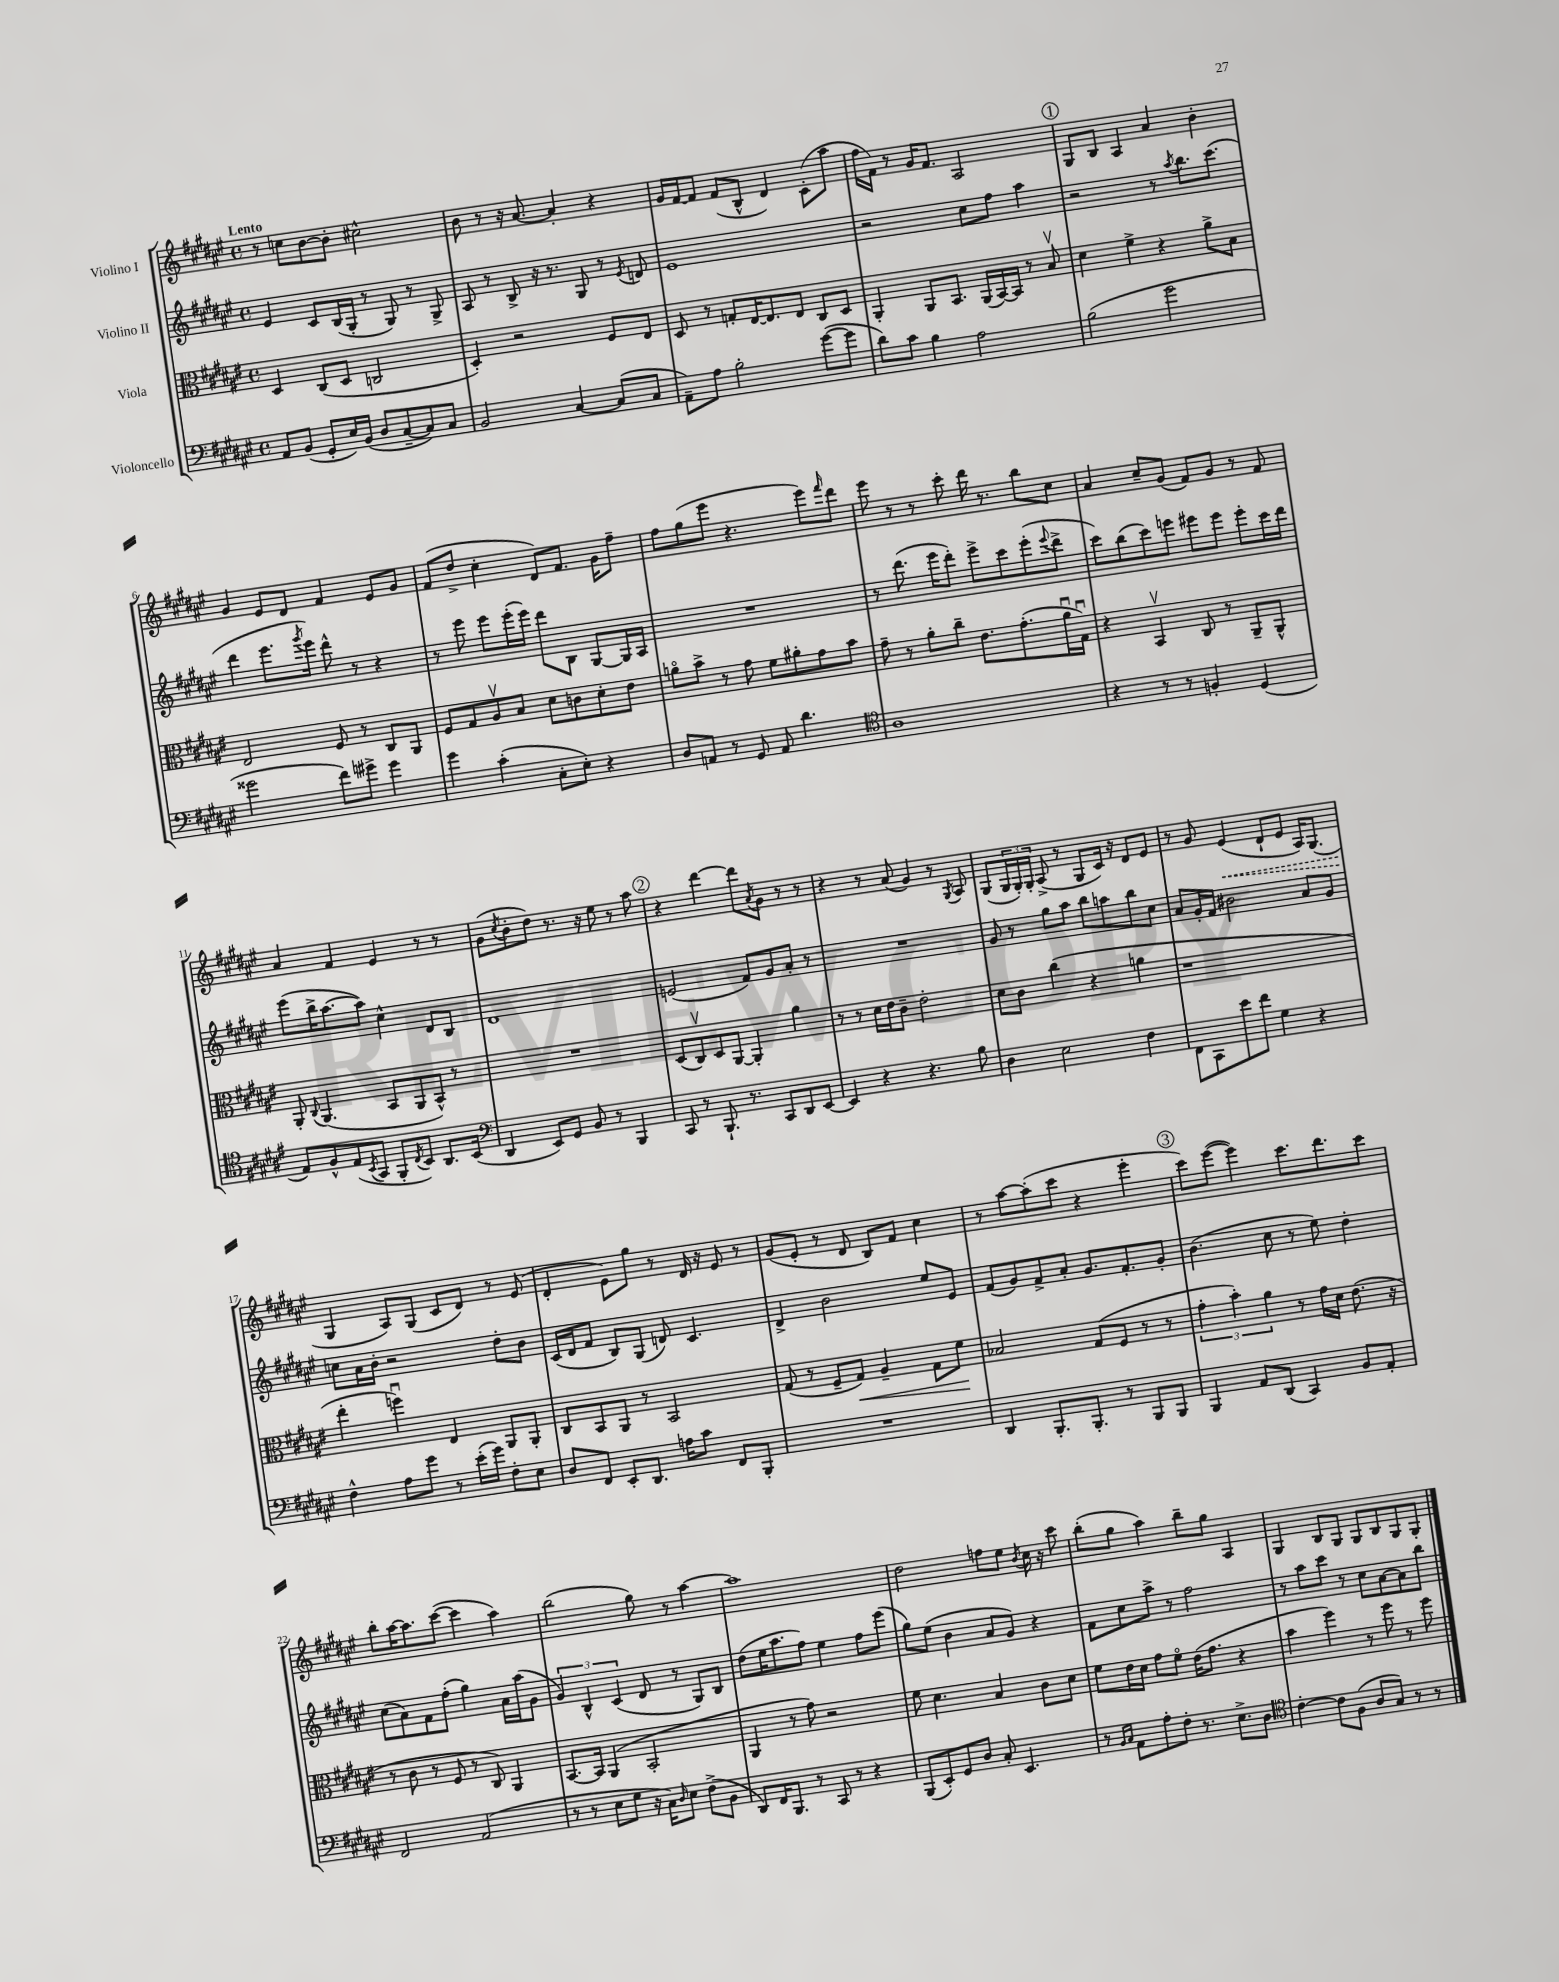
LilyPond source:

<<
\new StaffGroup <<
\new Staff = "s0" \with { instrumentName = "Violino I" } {
    \clef treble \key fis \major \defaultTimeSignature \time 4/4 \tempo "Lento"
    r8 c''8 b'8~ b'8-. cis''2-^ |
    b'8 r8 r16 ais'8.~ ais'4-. r4 |
    gis'16 fis'16~ fis'8 fis'8( b8-^ dis'4) cis'8-.( ais''8 |
    fis''16 fis'16) r8 gis'16 fis'8. ais2 |
    \mark \markup { \circle "1" } gis8 b8 ais4 ais'4 b'4-. |
    gis'4 eis'8 dis'8 fis'4 eis'8 gis'8 |
    fis'8( dis''8-> cis''4-. dis'8) fis'8. gis'16 fis''8-- |
    fis''8 gis''8( eis'''8 r4. eis'''8) \grace { fis'''16 } dis'''8 |
    eis'''8 r8 r8 cis'''8-. dis'''16 r8. b''8 cis''8 |
    ais'4 cis''8-- gis'8( fis'8) gis'8 r8 fis'8 |
    ais'4 fis'4 eis'4 r8 r8 |
    gis'8( \acciaccatura { cis''8 } b'8-. dis''8) r8. r16 eis''8 r8 ais''8 |
    \mark \markup { \circle "2" } r4 dis'''4~ dis'''8 \acciaccatura { ais'8 } gis'8 r8 r8 |
    r4 r8 ais'8( gis'4) r8 \acciaccatura { gis8 } ais8 |
    gis8( \tuplet 3/2 { gis16 gis16-.) gis16-. } ais8->( r8 gis8 cis'16) r16 dis'8 eis'8 |
    r8 gis'8 \once \override Hairpin.style = #'dashed-line eis'4\<( dis'8-! eis'8 ais16) gis8.( |
    gis4\! ais8) gis8( cis'8 dis'8) r8 eis'8( |
    dis'4-. eis'8) gis''8 r8 dis'16 r16 eis'8 r8 |
    gis'8( eis'8-. r8 dis'8 b8) fis'8 cis''4 |
    r8 ais''8~ ais''8-.( cis'''8 r4 eis'''4-. |
    \mark \markup { \circle "3" } cis'''8) eis'''8~( eis'''4) cis'''8. dis'''8. cis'''8 |
    b''8-. ais''16~ ais''8. cis'''8~( cis'''4 ais''4) |
    b''2( gis''8) r8 ais''4~ |
    ais''1 |
    dis''2 f''8 eis''8 \acciaccatura { b'8 } cis''16 r16 cis'''8 |
    b''8-.( gis''8 ais''4) b''8-- gis''8 ais4 |
    gis4 b8 gis8 gis8 b8 gis8 gis8-. \bar "|." |
}
\new Staff = "s1" \with { instrumentName = "Violino II" } {
    \clef treble \key fis \major \defaultTimeSignature \time 4/4
    eis'4 cis'8 b16( gis16-. r8 gis8) r8 gis8-> |
    ais8 r8 b8-> r16 r8. gis8 r8 \acciaccatura { eis'8 } d'8 |
    eis'1 |
    r2 cis''8 fis''8 ais''4 |
    \mark \markup { \circle "1" } r2 r8 \acciaccatura { ais''8 } b''8. cis'''8.( |
    dis'''4 eis'''8. \acciaccatura { gis'''8 } eis'''16) dis'''8-^ r8 r4 |
    r8 eis'''8 eis'''8 eis'''16-.( eis'''16) dis'''8 b8 gis8~ gis16 ais16 |
    R1 |
    r8 dis'''8.( eis'''16 dis'''8-.) eis'''8-> cis'''8 eis'''8-.( \appoggiatura { eis'''8 } dis'''8-> |
    cis'''8) b''8( cis'''8) e'''8 eis'''8 eis'''8 eis'''8-. cis'''16 dis'''16 |
    eis'''8( b''16-> ais''8.~ ais''8) cis''4-^ dis'8 b8 |
    dis'1 |
    \mark \markup { \circle "2" } e'2( fis'8) gis'8 ais'8-. r8 |
    R1 |
    gis'8 r8 gis''8 ais''8 b''8 a''8 b''8 cis''8 |
    ais'8 gis'16-. fis'16 bis'2 ais'8 gis'8 |
    c''8 ais'16 b'16-. r2 dis''8-. b'8 |
    cis'16( dis'16 fis'8 b8) gis8( d'8) cis'4. |
    dis'4-> b'2 eis''8 eis'8 |
    fis'8( gis'8) fis'8-> ais'8-. gis'8. fis'8.-. gis'8-. |
    \mark \markup { \circle "3" } b'4.( cis''8 r8 eis''8) dis''4-. |
    cis''8( ais'8) fis'8 fis''8-.( gis''4) ais'16 ais''16( gis'8 |
    \tuplet 3/2 { gis'4) b4-^ cis'4( } dis'8 r8 gis8) b8 |
    dis''8( eis''16 ais''8. fis''8) eis''4 fis''8 eis'''8( |
    gis''8) eis''8( b'4 ais'8 gis'8) r4 |
    fis'8 cis''8 ais''8-> r8 fis''2 |
    r8 ais''8 cis'''8 r8 cis''8 ais'8~ ais'8 b''8 \bar "|." |
}
\new Staff = "s2" \with { instrumentName = "Viola" } {
    \clef alto \key fis \major \defaultTimeSignature \time 4/4
    dis4 cis8( dis8 c2 |
    dis4-.) r2 fis8 eis8 |
    dis8 r8 g8-. eis16~ eis8. eis8 cis8 dis8 |
    ais,4-. ais,8 b,8. ais,16( b,16~) b,16 r8 b8\upbow |
    \mark \markup { \circle "1" } dis'4 fis'4-> r4 ais'8-> b8 |
    eis2 fis8 r8 cis8 ais,8 |
    fis8 gis8 ais8\upbow b8 dis'8 c'8 dis'8-. eis'8 |
    a'8\flageolet b'8-> r8 gis'8 fis'8 ais'8-. gis'8 b'8 |
    gis'8-- r8 ais'8-. cis''8-- eis'8. gis'8.-.( ais'16\downbow gis16\downbow) |
    r4 b,4\upbow cis8 r8 ais,8-- ais,8-^ |
    ais,8-. \appoggiatura { cis8 } ais,4.( b,8 ais,8 b,8-^) r8 |
    R1 |
    \mark \markup { \circle "2" } dis8( cis8\upbow) dis8 ais,8~ ais,4-. ais'4 |
    r8 r8 dis'16 eis'16 cis'8-- eis'2-. |
    dis'8 cis'8 cis''4( r4 a'4 |
    r1 |
    eis''4-. f''4\downbow) eis4 ais,8 ais,8-. |
    cis8 b,8 ais,8 r8 b,2 |
    gis8( r8 fis8-- gis8\<) ais4-- gis8 fis'8\! |
    bes2 gis8( fis8 r8 r8 |
    \mark \markup { \circle "3" } \tuplet 3/2 { gis'4-. b'4-.) ais'4 } r8 gis'16 dis'16 eis'8.( r16 |
    r8 cis'8 r8 fis8 r8 cis8) ais,4 |
    b,8.~ b,16 ais,4( b,2-. |
    ais,4 r8 gis'8) r2 |
    fis'8 dis'4. b4 cis'8 dis'8 |
    fis'8 eis'16 dis'16 gis'8 fis'8\flageolet eis'16( gis'8. r4 |
    b'4 fis''4) r8 fis''8 r8 fis''8 \bar "|." |
}
\new Staff = "s3" \with { instrumentName = "Violoncello" } {
    \clef bass \key fis \major \defaultTimeSignature \time 4/4
    ais,8 b,8( gis,8-. eis16) b,16( dis8 cis8~-- cis8) cis8 |
    b,2 cis4~ cis8( cis8 |
    ais,8--) ais8 b2-. gis'8~( gis'8 |
    dis'8) cis'8 b4 ais2 |
    \mark \markup { \circle "1" } b2( gis'2 |
    gisis'2 fis'8) gis'8-> gis'4 |
    gis'4 cis'4-.( cis8-. eis8-.) r4 |
    dis8 a,8 r8 gis,8 a,8 dis'4. |
    \clef tenor ais1 |
    r4 r8 r8 f4-. dis4( |
    eis8) fis8-^ eis8( \acciaccatura { b,8 } gis,8 fis,8-. \acciaccatura { cis8 } b,8) ais,8. b,16( |
    \clef bass dis,4 eis,8) gis,8 b,8 r8 b,,4 |
    \mark \markup { \circle "2" } cis,8 r8 b,,8.-! r8. cis,8 dis,8 eis,8~ |
    eis,4 r4 r4. b8 |
    dis4 eis2 fis4 |
    fis,8 cis,8 eis'8 fis'8 gis4 r4 |
    fis4-^ ais8 gis'8 r8 eis'16-.( gis'16) fis8-. eis8 |
    dis8 fis,8 eis,8-. dis,8. a16 cis'8 fis,8 b,,8-. |
    R1 |
    dis,4 b,,8.-. b,,8.-. r8 b,,8 b,,8 |
    \mark \markup { \circle "3" } b,,4 ais,8 dis,8( cis,4) b,8 ais,8-. |
    fis,2 ais,2( |
    r8 r8 eis8 gis8 r16 cis16) \grace { dis16 } eis8 fis8->( b,8 |
    dis,8) fis,16 b,,8. r8 cis,8 r8 r4 |
    b,,8( eis,8-.) gis,8 dis8 cis8-. eis,4. |
    r8 \grace { b,16 cis16 } ais,8 ais8-. fis8-. r8. eis8.-> dis8 |
    \clef tenor cis'4~-. cis'8 fis8( ais8 gis8) r8 r8 \bar "|." |
}
>>
>>
